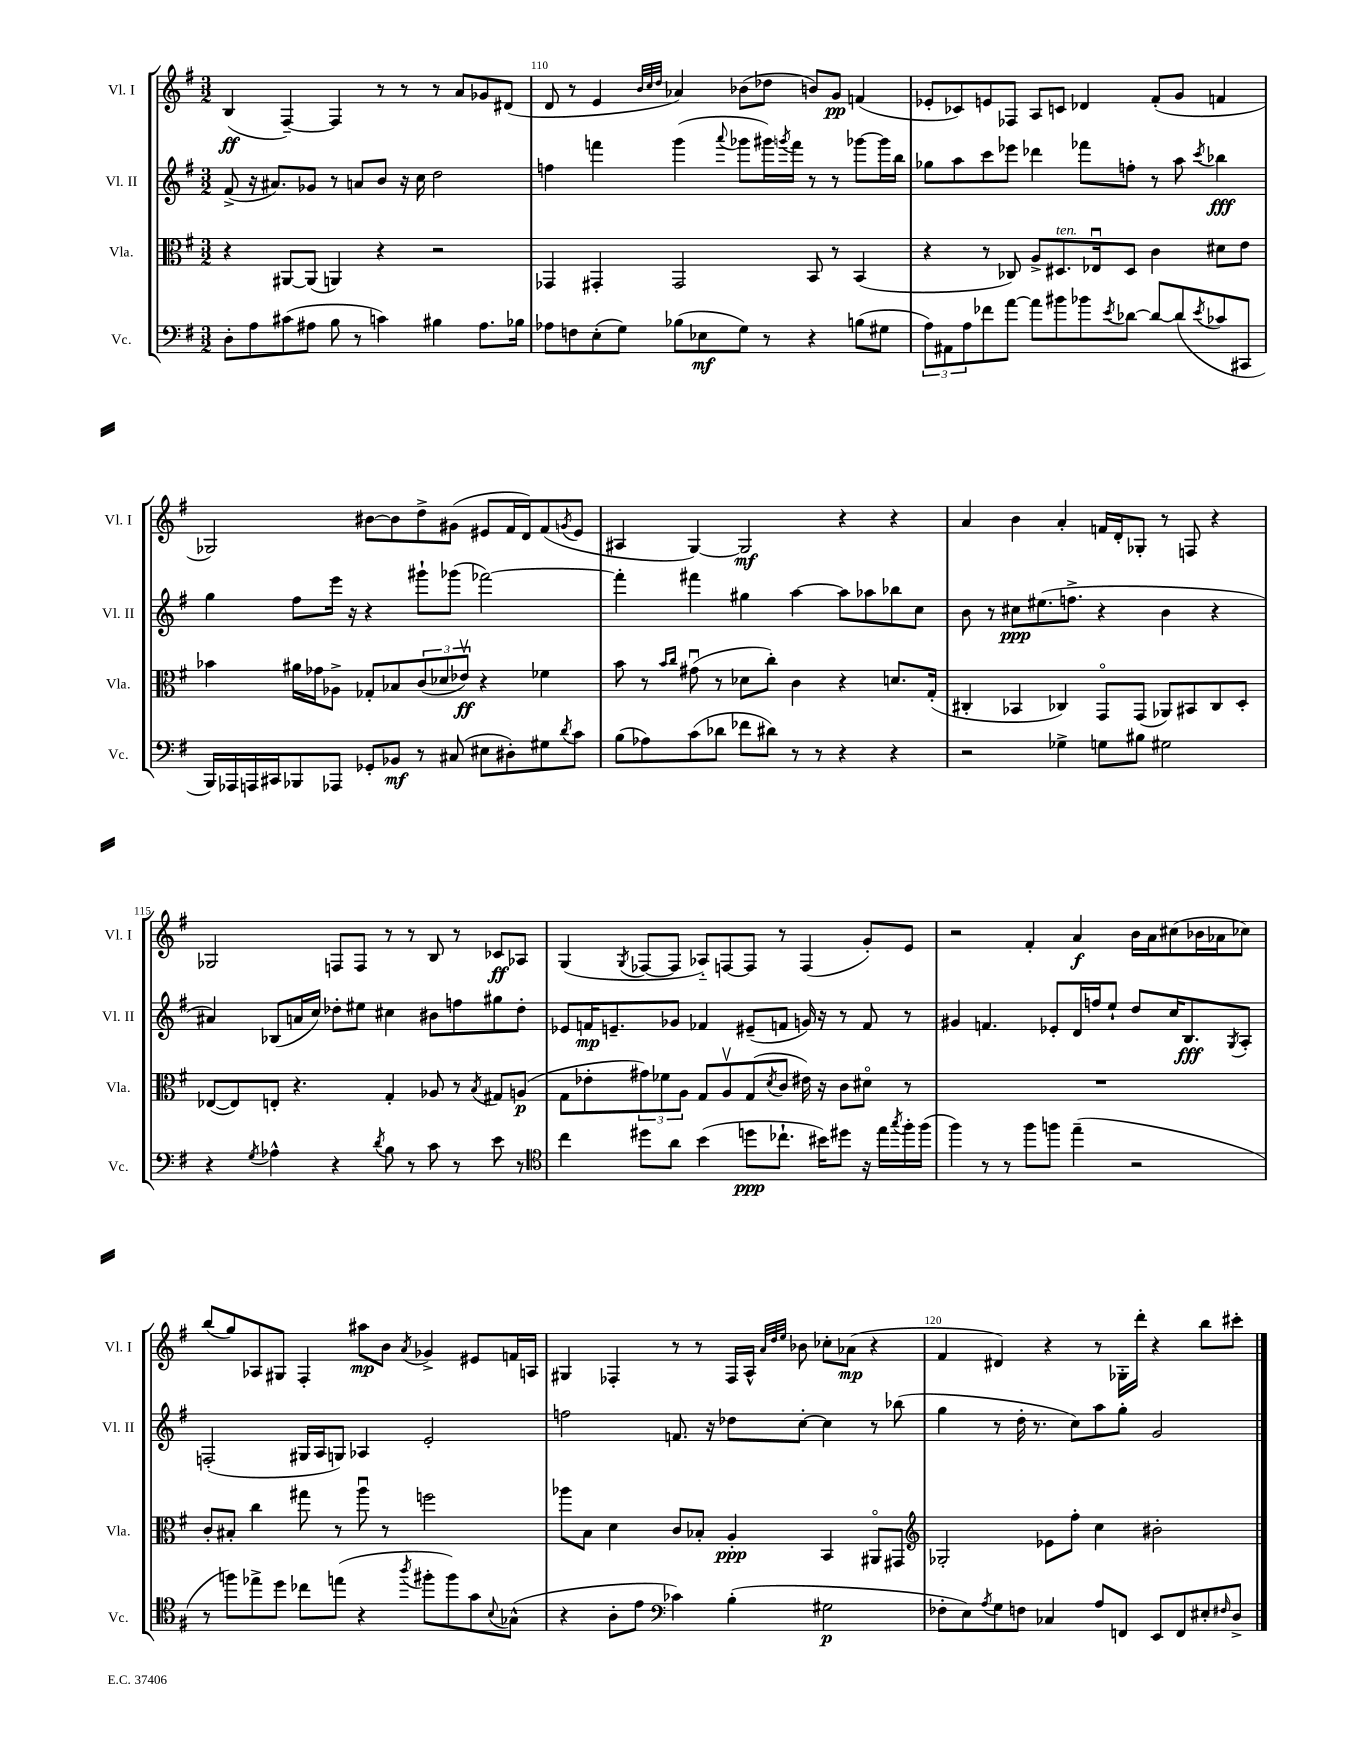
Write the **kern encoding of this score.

**kern	**dynam	**kern	**dynam	**kern	**dynam	**kern	**dynam
*part4	*part4	*part3	*part3	*part2	*part2	*part1	*part1
*staff4	*staff4	*staff3	*staff3	*staff2	*staff2	*staff1	*staff1
*I"Vc.	*	*I"Vla.	*	*I"Vl. II	*	*I"Vl. I	*
*I'Vc.	*	*I'Vla.	*	*I'Vl. II	*	*I'Vl. I	*
*clefF4	*	*clefC3	*	*clefG2	*	*clefG2	*
*k[f#]	*	*k[f#]	*	*k[f#]	*	*k[f#]	*
*M3/2	*	*M3/2	*	*M3/2	*	*M3/2	*
=109	=109	=109	=109	=109	=109	=109	=109
8D'\L	.	4r	.	(8f#^/	.	(4B/	ff
8A\	.	.	.	16r	.	.	.
.	.	.	.	8.a#X/L)	.	.	.
(8c#X\	.	[8AA#X/L	.	.	.	[4F#~/)	.
8A#X\J	.	(8AA#/J]	.	8g-X/J	.	.	.
8B\	.	4AAn/)	.	8r	.	4F#/]	.
8r	.	.	.	8an/L	.	.	.
4cn\)	.	4r	.	8b/J	.	8r	.
.	.	.	.	16r	.	8r	.
.	.	.	.	16cc\	.	.	.
4B#X\	.	2r	.	2dd\	.	8r	.
.	.	.	.	.	.	8a/L	.
8.A#\L	.	.	.	.	.	8g-X/	.
.	.	.	.	.	.	(8d#X/J	.
16B-X\Jk	.	.	.	.	.	.	.
=110	=110	=110	=110	=110	=110	=110	=110
8A-X\L	.	4GG-X/	.	4ffn\	.	8d/	.
8Fn\	.	.	.	.	.	8r	.
(8E'\	.	4GG#X'/	.	4fffn\	.	4e/	.
8G\J)	.	.	.	.	.	.	.
.	.	.	.	.	.	32qqb/LLL	.
.	.	.	.	.	.	32qqcc/	.
.	.	.	.	.	.	32qqdd/JJJ	.
(8B-X\L	.	2GG#/	.	(4ggg\	.	4a-X/)	.
8E-X\	mf	.	.	.	.	.	.
.	.	.	.	8qqaaa/	.	.	.
8G\J)	.	.	.	8ggg-X\L	.	(8b-X\L	.
8r	.	.	.	16ggg#X\L)	.	8dd-X\J	.
.	.	.	.	8qgggn/	.	.	.
.	.	.	.	16fff\JJ	.	.	.
4r	.	8BB/	.	8r	.	8bn/L)	.
.	.	8r	.	8r	.	8g/J	pp
(8Bn\L	.	(4BB/	.	[8ggg-X\L	.	(4fn/	.
8G#X\J	.	.	.	16ggg-\L]	.	.	.
.	.	.	.	16bb\JJ	.	.	.
=111	=111	=111	=111	=111	=111	=111	=111
12A\L)	.	4r	.	8gg-X\L	.	8e-X'/L	.
12AA#X\	.	.	.	.	.	.	.
.	.	.	.	8aa\	.	8c-X/)	.
12A\	.	.	.	.	.	.	.
8f-X\	.	8r	.	8ccc\	.	8en/	.
[8a\J	.	8C-X/)	.	8eee-X\J	.	8F-X/J	.
8a\L]	.	8A^/L	.	4ddd-X\	.	8A/L	.
!	!	!LO:TX:a:i:t=ten.	!	!	!	!	!
8b#X\	.	8.D#X/	.	.	.	8cn/J	.
8b-X\	.	.	.	8fff-X\L	.	4d-X/	.
.	.	16E-Xu/k	.	.	.	.	.
8qe/	.	.	.	.	.	.	.
[8d-X\J	.	8D#/J	.	8ffn'\J	.	.	.
8d-/L_	.	4c\	.	8r	.	(8f#'/L	.
(8d-/]	.	.	.	8aa\	.	8g/J	.
8qe/	.	.	.	8qccc/	.	.	.
8c-X/	.	8d#X\L	.	4bb-X\	fff	4fn/	.
8CC#X/J	.	8e\J	.	.	.	.	.
!!LO:LB:g=z
=112	=112	=112	=112	=112	=112	=112	=112
16BBB/LL)	.	4b-X\	.	4gg\	.	2G-X/)	.
16AAA-X/	.	.	.	.	.	.	.
16AAAn/	.	.	.	.	.	.	.
16CC#X/J	.	.	.	.	.	.	.
8BBB-X/	.	16a#X\LL	.	8ff#\L	.	.	.
.	.	16g-X\J	.	.	.	.	.
8AAA-X/J	.	8A-X^\J	.	16eee\Jk	.	.	.
.	.	.	.	16r	.	.	.
8GG-X'/L	.	8G-X'/L	.	4r	.	[8b#X\L	.
8BB-X/J	mf	8B-X/	.	.	.	8b#\]	.
8r	.	(12c/	.	8ggg#X`\L	.	8dd^\	.
.	.	12d-X/	.	.	.	.	.
(8C#X/	.	.	.	(8ggg-X\J	.	(8g#X\J	.
.	.	12e-Xv/J)	ff	.	.	.	.
8E#X\L	.	4r	.	[2fff-X\)	.	8e#X/L	.
8D#X'\)	.	.	.	.	.	16f#/L	.
.	.	.	.	.	.	16d/J)	.
8G#X\	.	4f-X\	.	.	.	(8f#/	.
8qd/	.	.	.	.	.	8qgn/	.
8c\J	.	.	.	.	.	8e#/J	.
=113	=113	=113	=113	=113	=113	=113	=113
(8B\L	.	8b\	.	4fff-'\]	.	4A#X/	.
8A-X\)	.	8r	.	.	.	.	.
.	.	16qqb/LL	.	.	.	.	.
.	.	16qqcc/JJ	.	.	.	.	.
(8c\	.	(8g#Xu\	.	4fff#X\	.	[4G/)	.
8d-X\J	.	8r	.	.	.	.	.
8f-X\L	.	8d-X\L	.	4gg#X\	.	2G/]	mf
8d#X\J)	.	8cc'\J)	.	.	.	.	.
8r	.	4c\	.	[4aa\	.	.	.
8r	.	.	.	.	.	.	.
4r	.	4r	.	8aa\L]	.	4r	.
.	.	.	.	8aa-X\	.	.	.
4r	.	8.dn/L	.	8bb-X\	.	4r	.
.	.	.	.	8cc\J	.	.	.
.	.	(16G'/Jk	.	.	.	.	.
=114	=114	=114	=114	=114	=114	=114	=114
2r	.	4C#X'/	.	8b\	.	4a/	.
.	.	.	.	8r	.	.	.
.	.	4BB-X/	.	8cc#X\L	ppp	4b\	.
.	.	.	.	(8.ee#X\	.	.	.
4G-X^\	.	4C-X/)	.	.	.	4a'/	.
.	.	.	.	8.ffn^\J	.	.	.
8Gn\L	.	8GG/L	.	4r	.	16fn/LL	.
.	.	.	.	.	.	16d'/J	.
8B#X\J	.	(8GG/J	.	.	.	8G-X'/J	.
2G#X\	.	8AA-X/L)	.	4b\	.	8r	.
.	.	8BB#X/	.	.	.	8Fn/	.
.	.	8C-/	.	4r	.	4r	.
.	.	8D'/J	.	.	.	.	.
!!LO:LB:g=z
=115	=115	=115	=115	=115	=115	=115	=115
4r	.	([8E-X/L	.	4a#X/)	.	2G-X/	.
.	.	8E-/])	.	.	.	.	.
8qG/	.	.	.	.	.	.	.
4A-X^^\	.	8En'/J	.	(8B-X/L	.	.	.
.	.	4.r	.	16an/L	.	.	.
.	.	.	.	16cc/JJ)	.	.	.
4r	.	.	.	8dd-X'\L	.	8Fn/L	.
.	.	.	.	8ee#X\J	.	8F/J	.
8qd/	.	.	.	.	.	.	.
8B\	.	4G'/	.	4cc#X\	.	8r	.
8r	.	.	.	.	.	8r	.
8c\	.	8A-X/	.	8b#X\L	.	8B/	.
8r	.	8r	.	8ffn\	.	8r	.
.	.	8qB/	.	.	.	.	.
8e\	.	8G#X/L	.	8gg#X\	.	8c-X/L	ff
8r	.	(8An/J	p	8dd-'\J	.	8A-X/J	.
=116	=116	=116	=116	=116	=116	=116	=116
*clefC4	*	*	*	*	*	*	*
4cc\	.	8G\L	.	8e-X/L	.	(4G/	.
.	.	8e-X'\	.	16fn/K	mp	.	.
.	.	.	.	8.en~/	.	.	.
.	.	.	.	.	.	8qG/	.
8dd#X\L	.	12g#X\)	.	.	.	[8F-X/L	.
.	.	12f-X\	.	.	.	.	.
8a\J	.	.	.	8g-X/J	.	8F-/J]	.
.	.	12A\J	.	.	.	.	.
(4b\	.	8G/L	.	4f-X/	.	8A-X/L)	.
.	.	8Av/	.	.	.	[8Fn/	.
8ddn\L	ppp	(8G/	.	(8e#X~/L	.	8F/J]	.
.	.	8qd/	.	.	.	.	.
8.cc-X`\J	.	8c/J	.	8fn/J	.	8r	.
.	.	16e#X\)	.	16gn/)	.	(4F/	.
16b#X\KL)	.	16r	.	16r	.	.	.
8dd#X\J	.	8c\L	.	8r	.	.	.
16r	.	8d#X\J	.	8f/	.	8g'/L)	.
16ee\LL	.	.	.	.	.	.	.
8qgg/	.	.	.	.	.	.	.
16ff#'\	.	8r	.	8r	.	8e/J	.
(16ff#\JJ	.	.	.	.	.	.	.
=117	=117	=117	=117	=117	=117	=117	=117
4ff#\)	.	1.r	.	4g#X/	.	2r	.
8r	.	.	.	4.fn/	.	.	.
8r	.	.	.	.	.	.	.
8ff#\L	.	.	.	.	.	4f#'/	.
8ffn\J	.	.	.	8e-X'/L	.	.	.
(4ee~\	.	.	.	16d/L	.	4a/	f
.	.	.	.	16ffn/J	.	.	.
.	.	.	.	8ee`/J	.	.	.
2r	.	.	.	8dd/L	.	16b\LL	.
.	.	.	.	.	.	16a\J	.
.	.	.	.	16cc/K	.	(8cc#X\	.
.	.	.	.	8.B/	fff	.	.
.	.	.	.	.	.	16b-X\L	.
.	.	.	.	.	.	16a-X\J	.
.	.	.	.	8qG/	.	.	.
.	.	.	.	8A'/J	.	8cc-X\J)	.
!!LO:LB:g=z
=118	=118	=118	=118	=118	=118	=118	=118
8r	.	8c'/L	.	(2Fn'/	.	(8bb/L	.
8ffn\L)	.	8B#X'/J	.	.	.	8gg/)	.
8ee-X^\	.	4cc\	.	.	.	8A-X/	.
8dd\J	.	.	.	.	.	8G#X/J	.
8cc-X\L	.	8gg#X\	.	16G#X/LL	.	4F#'/	.
.	.	.	.	16A/J	.	.	.
(8een\J	.	8r	.	8Gn/J)	.	.	.
4r	.	8aau\	.	4A-X/	.	8aa#X\L	mp
.	.	8r	.	.	.	8b\J	.
8qaa/	.	.	.	.	.	8qa/	.
8ff#X'\L	.	2ffn\	.	2e'/	.	4g-X^/	.
8ff#\)	.	.	.	.	.	.	.
8g\	.	.	.	.	.	8e#X/L	.
8qqB/	.	.	.	.	.	.	.
(8G-X^^\J	.	.	.	.	.	16fn/L	.
.	.	.	.	.	.	16An/JJ	.
=119	=119	=119	=119	=119	=119	=119	=119
4r	.	8aa-X\L	.	2ffn\	.	4G#X/	.
.	.	8B\J	.	.	.	.	.
8A'\L	.	4d\	.	.	.	4F-X'/	.
8e\J	.	.	.	.	.	.	.
*clefF4	*	*	*	*	*	*	*
4c-X\)	.	8c/L	.	8.fn/	.	8r	.
.	.	8B-X'/J	.	.	.	8r	.
.	.	.	.	16r	.	.	.
(4B'\	.	4A'/	ppp	8dd-X\L	.	16F-/LL	.
.	.	.	.	.	.	16A^^/JJ	.
.	.	.	.	.	.	32qqa/LLL	.
.	.	.	.	.	.	32qqdd/	.
.	.	.	.	.	.	32qqee/JJJ	.
.	.	.	.	[8cc'\J	.	8b-X\	.
2G#X\	p	4BB/	.	4cc\]	.	8cc-X'\L	.
.	.	.	.	.	.	(8a-X\J	mp
.	.	8AA#X/L	.	8r	.	4r	.
.	.	8GG#X/J	.	(8bb-X\	.	.	.
=120	=120	=120	=120	=120	=120	=120	=120
*	*	*clefG2	*	*	*	*	*
8F-X'\L	.	2G-X'/	.	4gg\	.	4f#/	.
8E\)	.	.	.	.	.	.	.
8qA/	.	.	.	.	.	.	.
8G\	.	.	.	8r	.	4d#X/)	.
8Fn\J	.	.	.	16dd'\	.	.	.
.	.	.	.	8.r	.	.	.
4C-X/	.	8e-X\L	.	.	.	4r	.
.	.	8ff#'\J	.	8cc\L)	.	.	.
8A/L	.	4cc\	.	8aa\	.	8r	.
8FFn/J	.	.	.	8gg'\J	.	16G-X'\LL	.
.	.	.	.	.	.	16ddd'\JJ	.
8EE/L	.	2b#X'\	.	2g/	.	4r	.
8FF/	.	.	.	.	.	.	.
8E#X'/	.	.	.	.	.	8bb\L	.
16qqF#X/	.	.	.	.	.	.	.
8D^/J	.	.	.	.	.	8ccc#X'\J	.
==	==	==	==	==	==	==	==
*-	*-	*-	*-	*-	*-	*-	*-
